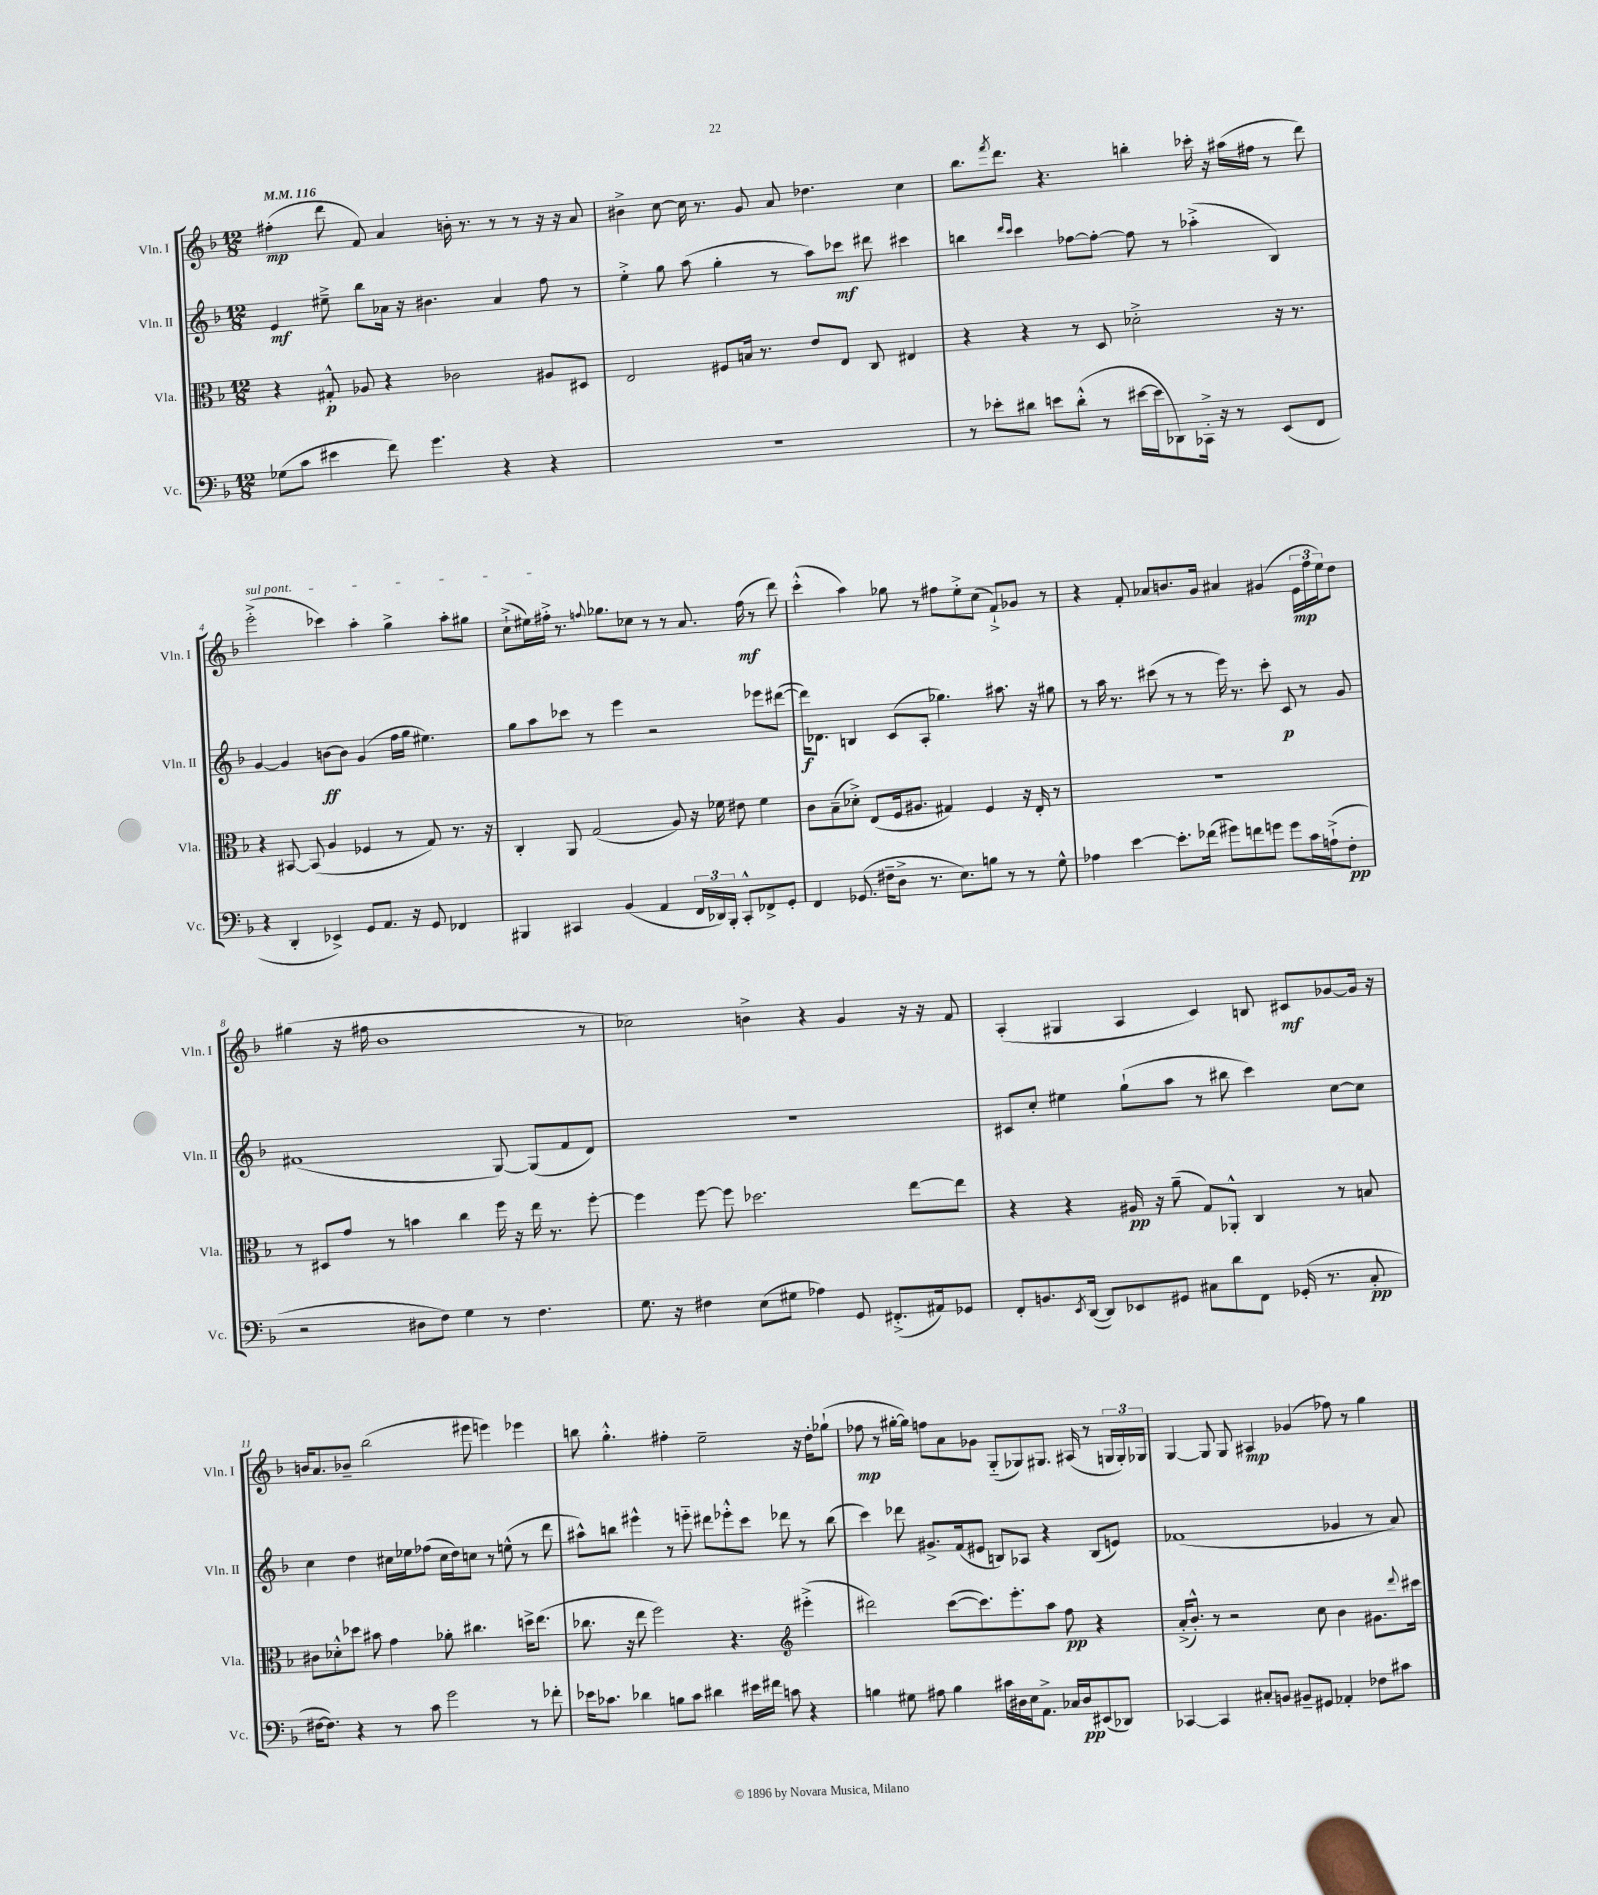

**kern	**kern	**kern	**kern
*staff4	*staff3	*staff2	*staff1
*clefF4	*clefC3	*clefG2	*clefG2
*k[b-]	*k[b-]	*k[b-]	*k[b-]
*M12/8	*M12/8	*M12/8	*M12/8
*MM116	*MM116	*MM116	*MM116
(8G-	4r	4e	(4ff#'
8c	.	.	.
4e#	8G#'^^	8ee#~^	8ddd
.	8A-	8bb-	8f)
8f)	4r	16a-	4a
.	.	16r	.
4.g	.	4.b#	.
.	2c-	.	16b'
.	.	.	8.r
4r	.	4a-	8r
.	.	.	8r
4r	8A#	8ff	16r
.	.	.	16r
.	8D#	8r	8a
=	=	=	=
1.r	2E	4ee'^	4b#^
.	.	8gg	[8cc
.	.	(8aa	16cc]
.	.	.	8.r
.	8F#	4gg'	.
.	16B	.	8g
.	8.r	.	.
.	.	8r	8a
.	8e	8aa)	4.dd-
.	8E	8ccc-	.
.	8C	8ddd#	.
.	4E#	4ccc#	4cc
=	=	=	=
8r	4r	4bb	8.bb-
8e-'	.	.	.
.	.	.	8qfff
.	.	.	8.ddd
.	.	16qqddd	.
.	.	16qqccc	.
8d#	4r	4ccc	.
8e	.	.	4.r
(8d#'^^	8r	[8ff-	.
8r	8D	8ff-'_	.
[16e#	2d-'^	8ff-]	4bb'
16e#]	.	.	.
8DD-)	.	8r	.
16CC-'^	.	(4aa-'^	16ccc-'
16r	.	.	16r
8r	.	.	(16aa#
.	.	.	16ff#
(8EE	16r	4B-)	8r
.	8.r	.	.
8FF	.	.	8ddd)
=	=	=	=
4r	4r	[4g	(2eee'^
4DD'	[8BB#	4g]	.
.	(8BB#]	.	.
4EE-^)	4A	[8b	4ccc-)
.	.	8b]	.
8GG	4F-	(4g	4aa'
8.AA	.	.	.
.	8r	16ff	4gg^
16r	.	16gg	.
8GG	8G)	4.ee#)	.
4FF-	8.r	.	8aa'
.	.	.	8gg#
.	16r	.	.
=	=	=	=
4BBB#	4C'	8gg	(8cc`^
.	.	8aa	16ee#)
.	.	.	16ff#'^
4CC#	8AA	8ccc-	8.r
.	(2G	8r	.
.	.	.	8qqff
.	.	.	8.gg-
(4BB-	.	4eee	.
.	.	.	8cc-
4AA	.	2r	8r
.	8A)	.	8r
24FF	16r	.	8.a
24DD-)	.	.	.
.	16f-	.	.
24BBB#'	.	.	.
8CC#'^^	8e#	.	.
.	.	.	(16ff
8FF-^	4f-	8eee-	8r
8GG'	.	([8ddd#	8ddd)
=	=	=	=
4FF	8c	16ddd#])	(4ccc'^^
.	.	8.d-	.
.	(8B-~	.	.
(8.GG-	8d-'^)	4B	4aa)
.	(8E	.	.
16F#~	.	.	.
8D^	16F	(8c	8gg-
.	8.A#	.	.
8.r	.	8A'	8r
.	4G#)	4.gg-)	8ff#
8.E)	.	.	.
.	.	.	8ee'^
8B	4F	.	(8cc
8r	.	8.aa#	8f`^)
8r	16r	.	8g-
.	16E'	16r	.
8G^^	8r	8gg#	8r
=	=	=	=
4A-	1.r	8r	4r
.	.	16aa	.
.	.	8.r	.
[4e	.	.	8f'
.	.	(8ccc#	8a-
8.e']	.	8r	8.b
.	.	8r	.
(16f-	.	.	16g
8g#)	.	16eee)	4a#
.	.	8.r	.
8f	.	.	.
8g	.	8ccc#'	(4g#
8g	.	8c	.
16c	.	8r	24e
.	.	.	24ff
(16A`^	.	.	.
.	.	.	24ee)
8F'	.	8g	8dd
=	=	=	=
2r	8r	(1f#	(4gg#
.	8D#	.	.
.	8g	.	16r
.	.	.	16ff#
.	8r	.	1b-
8D#	4b	.	.
8F)	.	.	.
4G	4cc	.	.
8r	16ff	[8G)	.
.	16r	.	.
4.F	16ee	(8G]	.
.	8.r	.	.
.	.	8f#	.
.	[8ff'	8d)	8r
=	=	=	=
8.G	4ff]	1.r	2cc-)
16r	.	.	.
4F#	[8ff	.	.
.	8ff]	.	.
(8E	2.dd-	.	4b^
8G#	.	.	.
4A-)	.	.	4r
8GG	.	.	4g
(8.FF#'^	.	.	.
.	[8ee	.	16r
16AA#)	.	.	16r
8GG-	8ee]	.	8f
=	=	=	=
8FF'	4r	8c#	(4A'
8.BB	.	8cc'	.
.	4r	4ee#	4G#
8qEE	.	.	.
([16DD	.	.	.
8DD])	.	.	.
8EE-	16A#	(8gg`	4A
.	16r	.	.
8GG#	(8a~	8aa	.
8C#	8G)	8r	4c)
8d	8AA-'^^	8bb#	.
8FF	4C	4ccc)	8B
(16GG-'	.	.	8c#
8.r	.	.	.
.	8r	[8cc	[8g-
8C#'	8B	8cc]	16g-]
.	.	.	16r
=	=	=	=
[16F#	8c#	4cc	16b
8.F#])	.	.	8.a
.	8d-'^^	.	.
4r	8dd-	4dd	8b-~
.	8b#	.	(2bb-
8r	4g	16cc#	.
.	.	16ee-	.
8c	.	(8ff-	.
2g	8a-'	16cc#	.
.	.	16dd)	.
.	4.cc#	8cc	8eee#
.	.	8r	4eee)
.	.	(8ee^^	.
8r	16dd^	8r	4eee-
.	(8.ee	.	.
8f-'	.	8ddd	.
=	=	=	=
16e-	8.cc-	8aa#^^)	8bb
8.c-	.	.	.
.	.	8bb	4.gg'^^
.	16r	.	.
4d-	8ee	4eee#^^	.
.	2ff)	.	.
8B	.	8r	4ff#'
8c-	.	8eee'~	.
4d#	.	8ddd#	2ee~
.	4.r	8eee-'^^	.
16e#	.	8ccc	.
16f#	.	.	.
8c	.	8ddd-	.
*	*clefG2	*	*
4r	(4eee#'^	8r	16r
.	.	.	16dd'
.	.	(8bb	(8gg-`
=	=	=	=
4B	2ddd#)	4ccc)	8ff-
.	.	.	8r
8G#	.	8ddd-	[16gg#'
.	.	.	16gg#])
8A#	.	8.g#^	8ff
4B	([8ccc	.	8a
.	.	(16f	.
.	8.ccc])	8e#	8g-
16c#	.	8B)	(8G'~
16D#	8.eee'	.	.
16E	.	8A-	8G-)
8.AA^	.	.	.
.	8aa	4r	8.G#
16C-	8ff	.	.
16D#	.	.	(16A#
(8EE#	4r	(8B	8r
8DD-)	.	8e)	24G
.	.	.	24G')
.	.	.	24G-
=	=	=	=
[4CC-	(16a'^	(1f-	[4G
.	8.b-'^^)	.	.
4CC-]	8r	.	8G]
.	2r	.	8G
8C#'	.	.	4A#
8BB	.	.	.
8BB#~	.	.	(4g-
8GG#	8cc	.	.
4AA-'	4b-	4g-	8ff-)
.	.	.	8r
8F-	8.g#	8r	4gg
8c#	.	8a)	.
.	8qqddd	.	.
.	16ccc#	.	.
==	==	==	==
*-	*-	*-	*-
